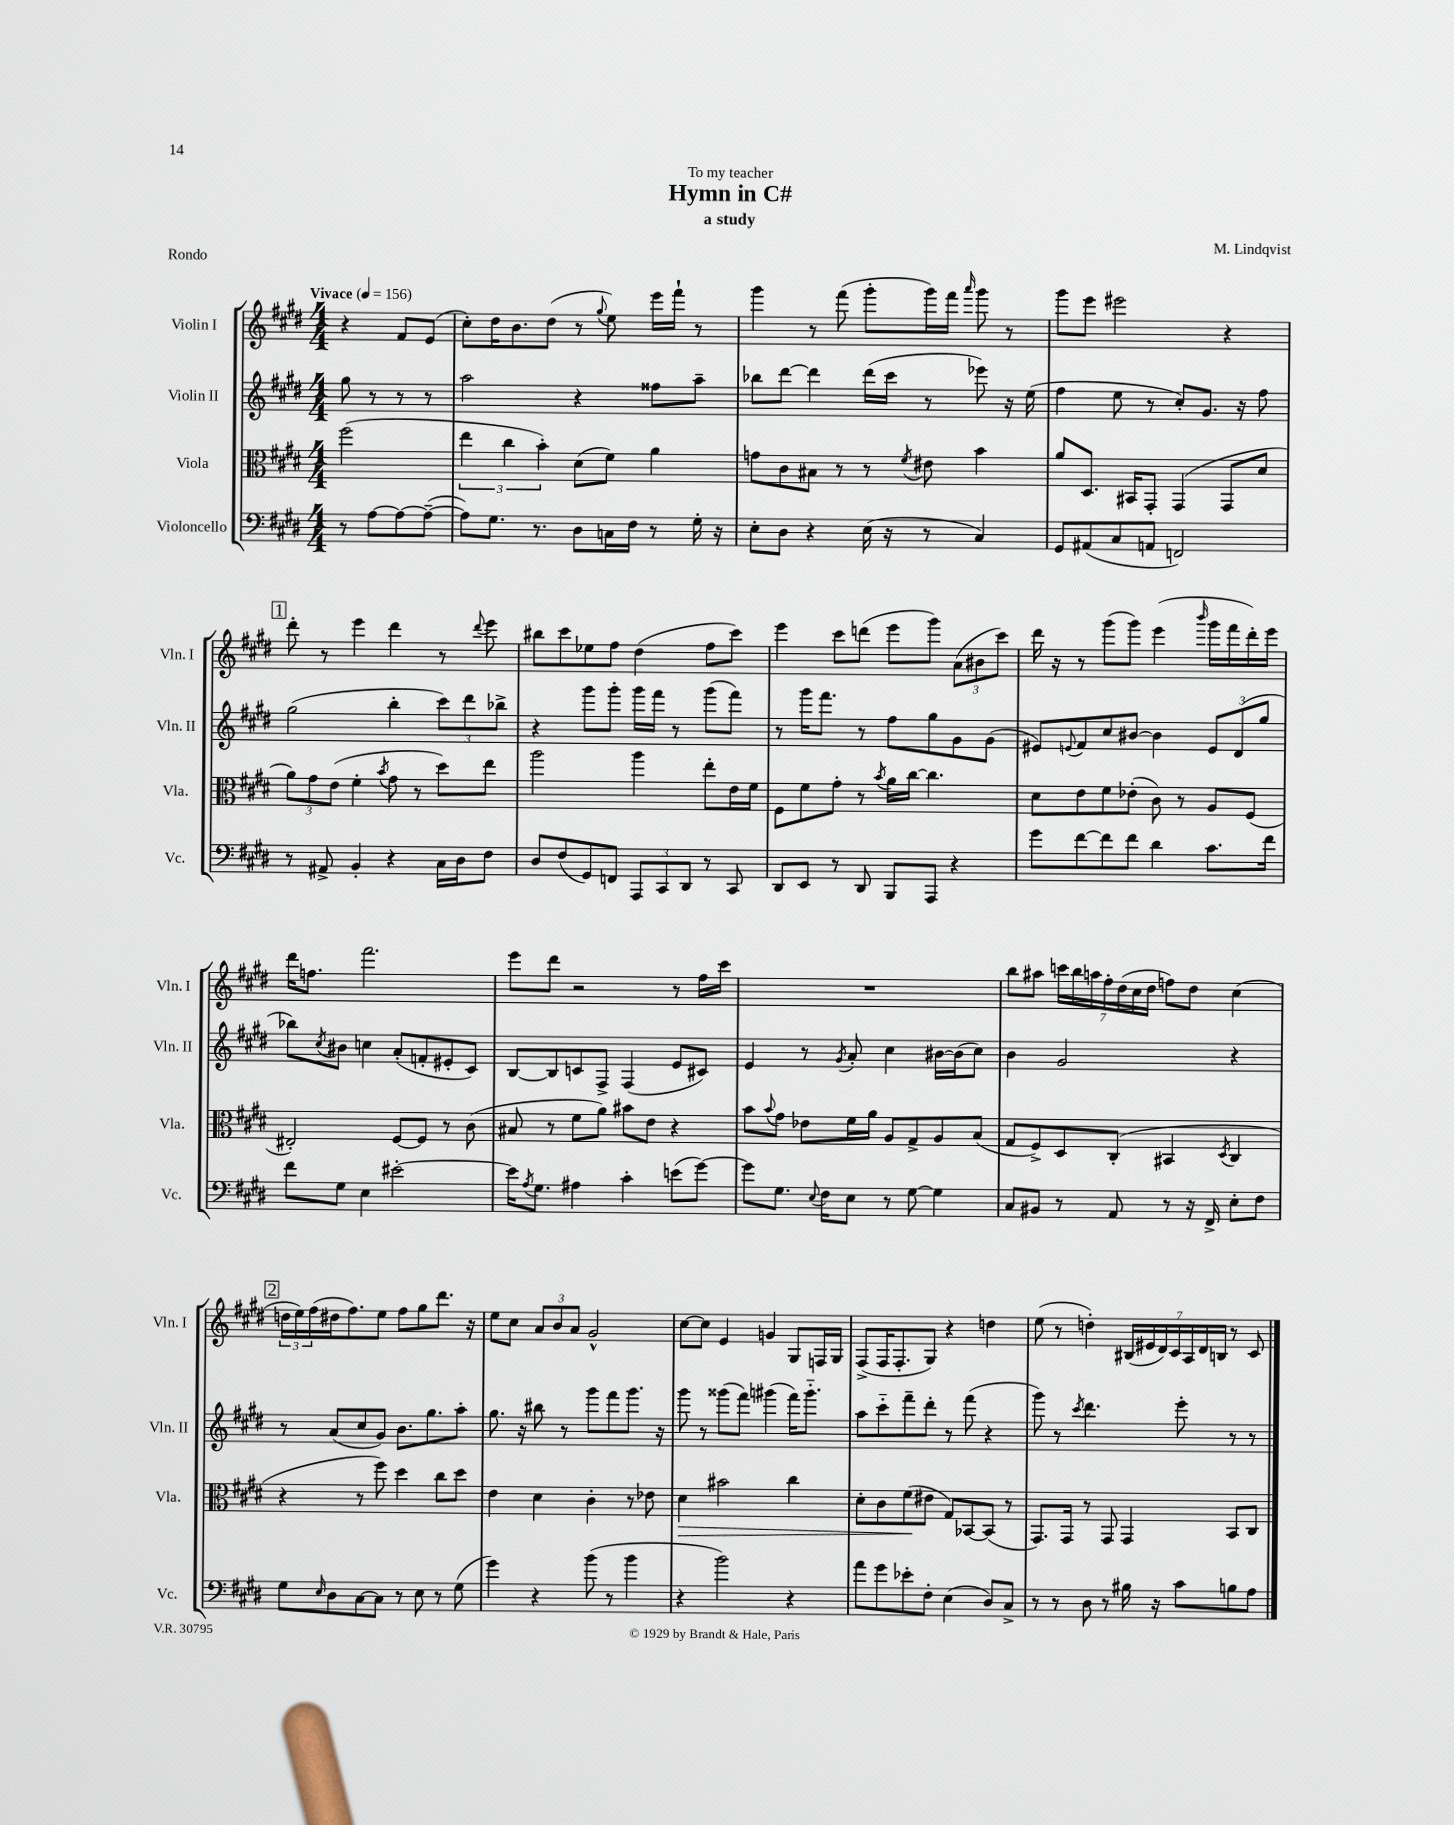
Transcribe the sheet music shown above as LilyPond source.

\header { title = "Hymn in C#" composer = "M. Lindqvist" subtitle = "a study" dedication = "To my teacher" piece = "Rondo" }
<<
\new StaffGroup <<
\new Staff = "s0" \with { instrumentName = "Violin I" shortInstrumentName = "Vln. I" } {
    \clef treble \key e \major \numericTimeSignature \time 4/4 \partial 2 \tempo "Vivace" 4 = 156
    r4 fis'8 e'8( |
    cis''8-.) dis''16 b'8. dis''8( r8 \appoggiatura { gis''8 } e''8) e'''16 fis'''16-! r8 |
    gis'''4 r8 fis'''8( gis'''8-. gis'''16) fis'''16 \grace { a'''16 } gis'''8 r8 |
    gis'''8 e'''8 eis'''2 r4 |
    \mark \markup { \box "1" } dis'''8-. r8 e'''4 dis'''4 r8 \appoggiatura { dis'''8 } e'''8 |
    bis''8 cis'''8 ees''8 fis''8 dis''4( fis''8 cis'''8) |
    e'''4 cis'''8 d'''8( e'''8 gis'''8) \tuplet 3/2 { a'8( bis'8 cis'''8) } |
    dis'''16 r16 r8 gis'''8( gis'''8) e'''4( \grace { b'''16 } gis'''16 fis'''16 dis'''16-.) e'''16 |
    dis'''16 f''8. fis'''2. |
    e'''8 dis'''8 r2 r8 fis''16 cis'''16 |
    R1 |
    b''8 ais''8 \tuplet 7/4 { c'''16 b''16 a''16 fis''16-. dis''16( cis''16 dis''16 } f''8) dis''8 cis''4( |
    \mark \markup { \box "2" } \tuplet 3/2 { d''16 e''16) fis''16( } dis''16 fis''8.) e''8 fis''8 gis''8 dis'''8. r16 |
    e''8 cis''8 \tuplet 3/2 { a'8 b'8 a'8 } gis'2-^ |
    cis''8~ cis''8 e'4 g'4 gis8 f16 gis16 |
    fis8->( fis16 fis8.-. gis8) r4 d''4 |
    e''8( r8 d''4-.) \tuplet 7/4 { bis16( eis'16 dis'16) cis'16 a16 dis'16 b16 } r8 cis'8 \bar "|." |
}
\new Staff = "s1" \with { instrumentName = "Violin II" shortInstrumentName = "Vln. II" } {
    \clef treble \key e \major \numericTimeSignature \time 4/4 \partial 2
    gis''8 r8 r8 r8 |
    a''2 r4 fisis''8 a''8-- |
    bes''8 dis'''8~ dis'''4 dis'''16( cis'''16 r8 ees'''8) r16 e''16( |
    fis''4 e''8 r8 cis''8-.) gis'8. r16 fis''8 |
    \mark \markup { \box "1" } gis''2( b''4-. \tuplet 3/2 { cis'''8) dis'''8 bes''8-> } |
    r4 gis'''8 gis'''8-. gis'''16 fis'''16 r8 gis'''8( fis'''8) |
    r8 gis'''16 fis'''8. r8 fis''8 gis''8 gis'8 gis'8( |
    eis'8) \appoggiatura { e'8 } fis'8 cis''8 bis'8~ bis'4 \tuplet 3/2 { e'8 dis'8( gis''8 } |
    bes''8) \acciaccatura { cis''8 } bis'8 c''4 a'8-.( f'8-. eis'8-. cis'8) |
    b8~ b8 c'8 fis8-> fis4( e'8 cis'8) |
    e'4 r8 \acciaccatura { gis'8 } a'8-. cis''4 bis'16~ bis'16( cis''8) |
    b'4 gis'2 r4 |
    \mark \markup { \box "2" } r8 a'8( cis''8 gis'8) b'8. gis''8. a''8-. |
    gis''8. r16 bis''8 r8 gis'''8 fis'''8 gis'''8. r16 |
    gis'''8 r8 gisis'''8( fis'''8) gis'''4( fis'''16) gis'''8.-_ |
    a''8 cis'''8-_ fis'''8-- dis'''8-. r8 fis'''8( r4 |
    gis'''8) r8 \acciaccatura { cis'''8 } dis'''4. e'''8-. r8 r8 \bar "|." |
}
\new Staff = "s2" \with { instrumentName = "Viola" shortInstrumentName = "Vla." } {
    \clef alto \key e \major \numericTimeSignature \time 4/4 \partial 2
    fis''2( |
    \tuplet 3/2 { e''4 cis''4 b'4-.) } dis'8( fis'8) a'4 |
    g'8 cis'8 bis8 r8 r8 \acciaccatura { fis'8 } eis'8 b'4 |
    a'8 dis8. bis,16 gis,8-. gis,4( gis,8 dis'8 |
    \mark \markup { \box "1" } \tuplet 3/2 { a'8) gis'8 e'8( } fis'4-. \acciaccatura { b'8 } gis'8 r8 dis''8) e''8 |
    a''2 a''4 e''8-. e'16 fis'16 |
    fis8 fis'8 gis'8-. r8 \acciaccatura { b'8 } a'16 cis''16~ cis''4. |
    dis'8 e'8 fis'8 ees'8-.( cis'8) r8 a8 fis8( |
    eis2-.) fis8~ fis8 r8 cis'8( |
    bis8 r8 fis'8 a'8) bis'8 e'8 r4 |
    b'8 \appoggiatura { b'8 } gis'8 ees'8 fis'16 a'16 a8 gis8-> a8 b8( |
    gis8 fis8->) dis8 cis8-.( bis,4 \acciaccatura { dis8 } cis4 |
    \mark \markup { \box "2" } r4 r8 fis''8) dis''4 cis''8 dis''8 |
    e'4 dis'4 cis'4-. r8 ees'8 |
    dis'4\> bis'2 cis''4 |
    dis'8-. cis'8 fis'8\!( eis'8 gis8) bes,8~ bes,8( r8 |
    gis,8.) gis,16 r8 gis,8 gis,4 b,8 cis8 \bar "|." |
}
\new Staff = "s3" \with { instrumentName = "Violoncello" shortInstrumentName = "Vc." } {
    \clef bass \key e \major \numericTimeSignature \time 4/4 \partial 2
    r8 a8~ a8~ a8~--( |
    a8) gis8. r8. dis8 c16 fis16 r8 gis16-. r16 |
    e8-. dis8 r4 e16( r16 r8 cis4) |
    gis,8 ais,8( cis8 a,8 f,2) |
    \mark \markup { \box "1" } r8 ais,8-> b,4-. r4 cis16 dis16 fis8 |
    dis8 fis8( gis,8) f,8 \tuplet 3/2 { a,,8 cis,8 dis,8 } r8 cis,8 |
    dis,8 e,8 r8 dis,8 b,,8 a,,8 r4 |
    gis'8 fis'8~ fis'8 fis'8 dis'4 cis'8. fis'16 |
    fis'8 gis8 e4 eis'2~-. |
    eis'16 \acciaccatura { a8 } gis8. ais4 cis'4-. e'8( gis'8~) |
    gis'8 gis8. \appoggiatura { e8 } fis16 e8 r8 gis8~ gis4 |
    cis8 bis,8 r8 a,8 r8 r16 fis,16-> e8-. fis8 |
    \mark \markup { \box "2" } gis8 \grace { e16 } dis8 cis8~ cis8 r8 e8 r8 gis8( |
    gis'4) r4 b'8( r8 b'4 |
    r4 b'2) r4 |
    a'8 gis'8 ees'8-. fis8-. e4( dis8) cis8-> |
    r8 r8 dis8 r8 bis16 r16 cis'8 b8 a8 \bar "|." |
}
>>
>>
\layout { \context { \Score \remove "Bar_number_engraver" } }
